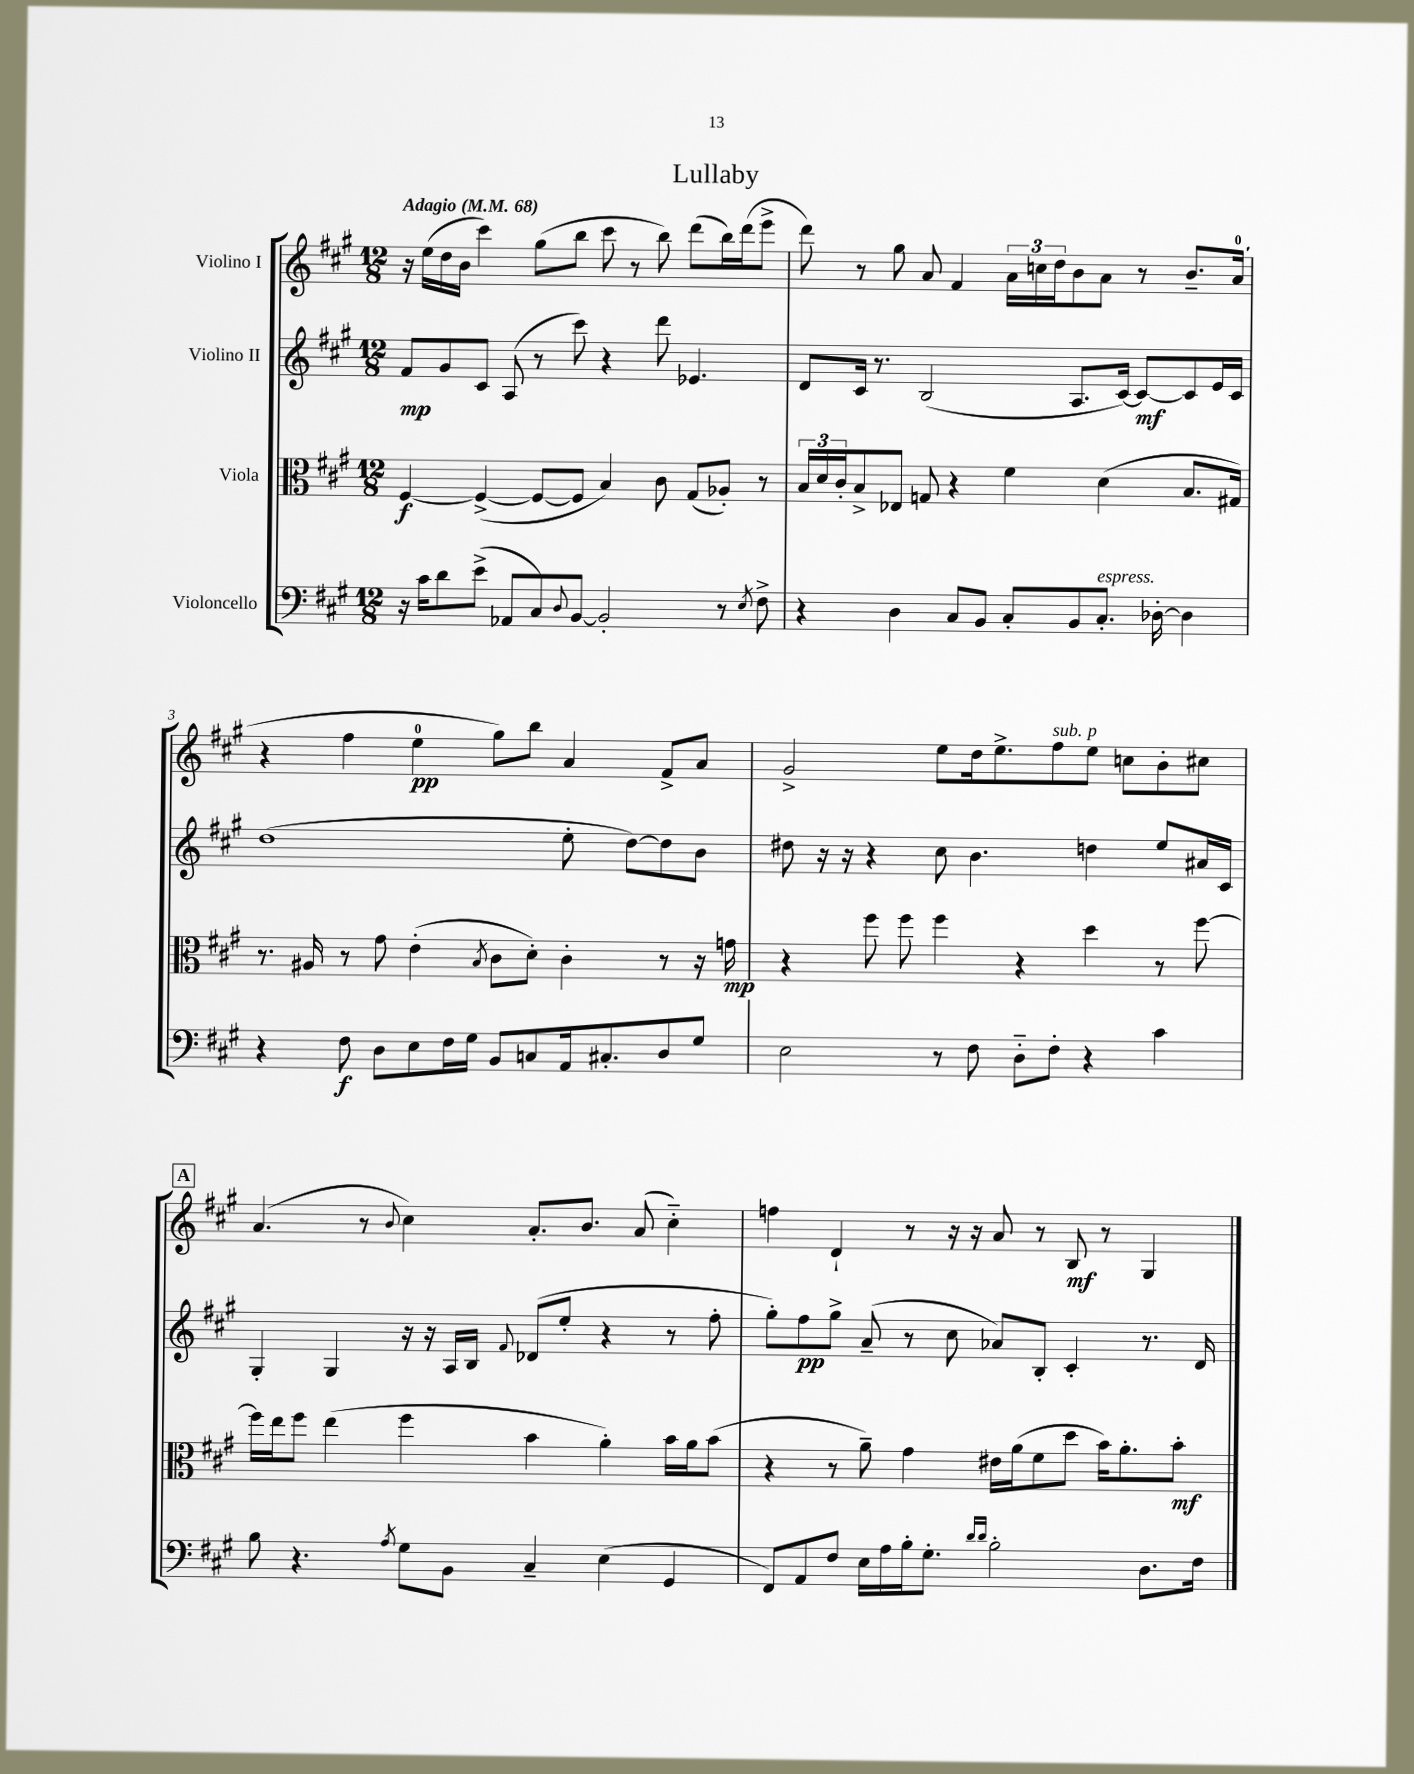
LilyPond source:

\header { title = "Lullaby" }
<<
\new StaffGroup <<
\new Staff = "s0" \with { instrumentName = "Violino I" } {
    \clef treble \key a \major \numericTimeSignature \time 12/8 \tempo "Adagio" 4 = 68
    r16 e''16( d''16 b'16 cis'''4) gis''8( b''8 cis'''8 r8 b''8) d'''8( b''16) d'''16( e'''8-> |
    d'''8) r8 gis''8 a'8 fis'4 \tuplet 3/2 { a'16 c''16 d''16 } b'8 a'8 r8 b'8.-- a'16-0( |
    r4 fis''4 e''4-0\pp gis''8) b''8 a'4 fis'8-> a'8 |
    gis'2-> e''8 d''16 e''8.-> fis''8^\markup { \italic "sub. p" } e''8 c''8 b'8-. cis''8 |
    \mark \markup { \box "A" } a'4.( r8 \appoggiatura { b'8 } cis''4) a'8.-. b'8. a'8( cis''4-_) |
    f''4 d'4-! r8 r16 r16 a'8 r8 b8\mf r8 gis4 \bar "|." |
}
\new Staff = "s1" \with { instrumentName = "Violino II" } {
    \clef treble \key a \major \numericTimeSignature \time 12/8
    fis'8\mp gis'8 cis'8 a8( r8 cis'''8) r4 d'''8 ees'4. |
    d'8 cis'16 r8. b2( a8. cis'16~) cis'8~\mf cis'8 e'16 cis'16 |
    d''1( e''8-. d''8~) d''8 b'8 |
    dis''8 r16 r16 r4 cis''8 b'4. d''4 e''8 ais'16 cis'16 |
    \mark \markup { \box "A" } gis4-. gis4 r16 r16 a16 b16 \appoggiatura { fis'8 } des'8( e''8-. r4 r8 fis''8-. |
    gis''8-.) fis''8\pp gis''8-> a'8--( r8 cis''8 aes'8) b8-. cis'4-. r8. d'16 \bar "|." |
}
\new Staff = "s2" \with { instrumentName = "Viola" } {
    \clef alto \key a \major \numericTimeSignature \time 12/8
    fis4~\f fis4~->( fis8~ fis8 b4) cis'8 gis8( aes8-.) r8 |
    \tuplet 3/2 { b16 d'16 cis'16-. } b8-> ees8 g8 r4 fis'4 d'4( b8. gis16) |
    r8. ais16 r8 gis'8 e'4-.( \acciaccatura { b8 } cis'8 d'8-.) cis'4-. r8 r16 g'16\mp |
    r4 fis''8 fis''8 fis''4 r4 d''4 r8 fis''8~ |
    \mark \markup { \box "A" } fis''16 e''16 fis''8 e''4( fis''4 b'4 a'4-.) b'16 a'16 b'8( |
    r4 r8 a'8--) gis'4 eis'16 a'16( fis'8 d''8 b'16) a'8.-. b'8-.\mf \bar "|." |
}
\new Staff = "s3" \with { instrumentName = "Violoncello" } {
    \clef bass \key a \major \numericTimeSignature \time 12/8
    r16 cis'16 d'8 e'8->( aes,8 cis8) \appoggiatura { d8 } b,8~ b,2-. r8 \acciaccatura { e8 } fis8-> |
    r4 d4 cis8 b,8 cis8-. b,8 cis8.-.^\markup { \italic "espress." } des16~-. des4 |
    r4 fis8\f d8 e8 fis16 gis16 b,8 c8 a,16 cis8.-. d8 gis8 |
    e2 r8 fis8 d8-_ fis8-. r4 cis'4 |
    \mark \markup { \box "A" } b8 r4. \acciaccatura { a8 } gis8 b,8 cis4-- e4( gis,4 |
    fis,8) a,8 fis8 e16 a16 b16-. gis8.-. \grace { d'16 d'16 } b2-. d8. fis16 \bar "|." |
}
>>
>>
